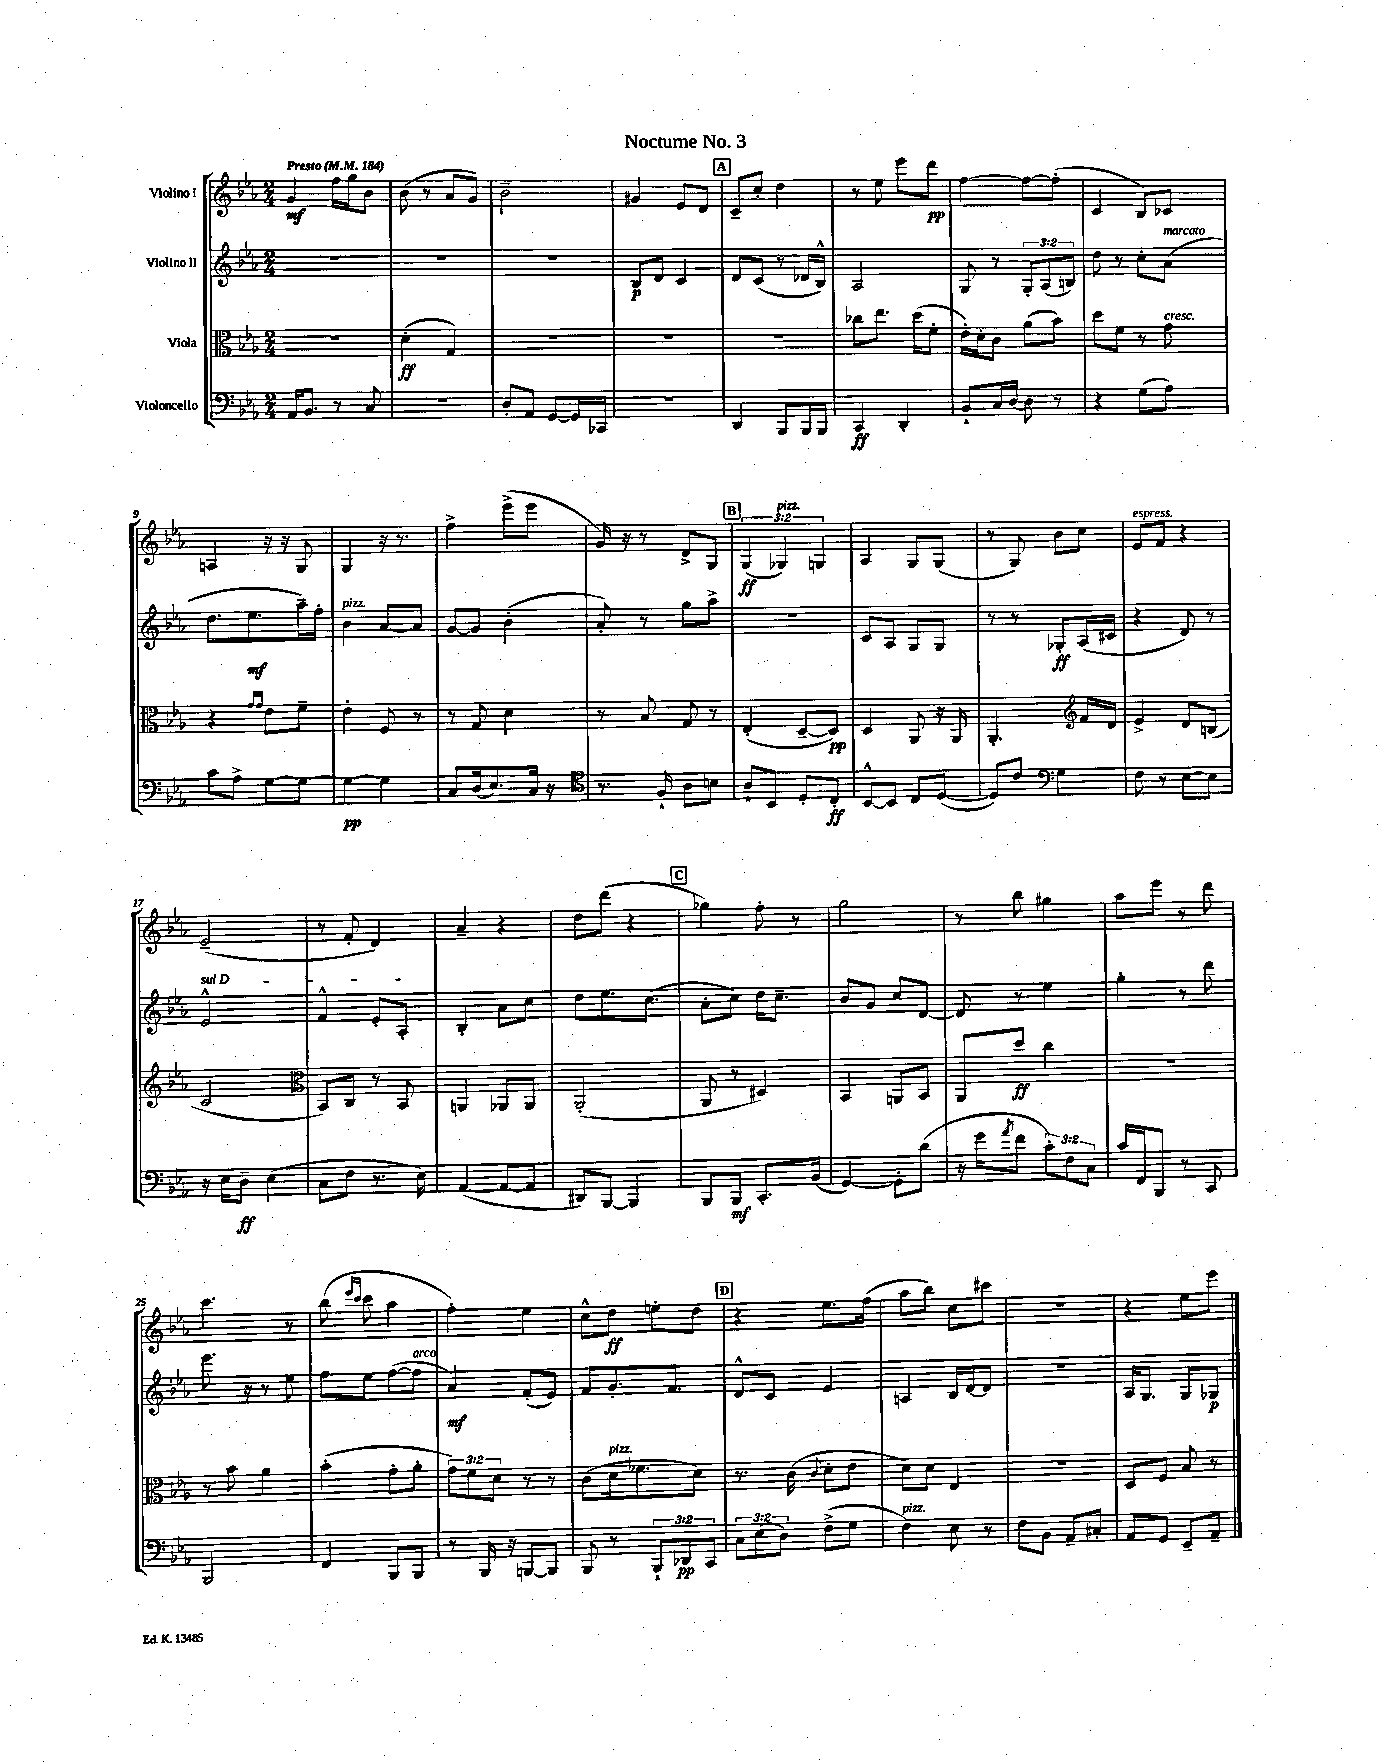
\header { title = "Nocturne No. 3" }
<<
\new StaffGroup <<
\new Staff = "s0" \with { instrumentName = "Violino I" } {
    \clef treble \key ees \major \numericTimeSignature \time 2/4 \override Staff.TupletNumber.text = #tuplet-number::calc-fraction-text \tempo "Presto" 4 = 184
    g'4\mf f''16 g''16 bes'8 |
    bes'8( r8 aes'8 g'8) |
    bes'2-- |
    gis'4 ees'8 d'8 |
    \mark \markup { \box "A" } c'8-- c''8-. d''4 |
    r8 ees''8 ees'''8 d'''8\pp |
    f''4~ f''8~ f''8-.( |
    c'4 bes8) ces'8 |
    a4 r16 r16 g8 |
    g4 r16 r8. |
    f''4-> ees'''8->( ees'''8 |
    g'16) r16 r8 d'8-> g8 |
    \mark \markup { \box "B" } \tuplet 3/2 { g4\ff( ges4^\markup { \italic "pizz." }) g4 } |
    aes4 g8 g8( |
    r8 g8) bes'8 c''8 |
    ees'8^\markup { \italic "espress." } f'8 r4 |
    ees'2--( |
    r8 f'8-. d'4) |
    aes'4-- r4 |
    d''8 d'''8( r4 |
    \mark \markup { \box "C" } ges''4) f''8-. r8 |
    g''2 |
    r8 bes''8 gis''4 |
    aes''8 ees'''8 r8 d'''8 |
    c'''4. r8 |
    bes''8( \grace { ees'''16 c'''16 } c'''8 aes''4 |
    f''4-.) ees''4 |
    c''8-^ d''8\ff e''8-. d''8 |
    \mark \markup { \box "D" } r4 ees''8. f''16( |
    aes''8 bes''8) c''8 cis'''8 |
    r2 |
    r4 ees''8 ees'''8 \bar "|." |
}
\new Staff = "s1" \with { instrumentName = "Violino II" } {
    \clef treble \key ees \major \numericTimeSignature \time 2/4 \override Staff.TupletNumber.text = #tuplet-number::calc-fraction-text
    R2 |
    R2 |
    R2 |
    bes8\p d'8 c'4 |
    \mark \markup { \box "A" } d'8 c'8( r8 des'16 bes16-^) |
    aes2 |
    g8 r8 \tuplet 3/2 { g8-. aes8( b8) } |
    d''8 r8 c''8-. aes'8^\markup { \italic "marcato" }( |
    d''8. ees''8.\mf aes''16--) f''16-. |
    bes'4^\markup { \italic "pizz." } aes'8~ aes'8 |
    g'8~ g'8 bes'4-.( |
    aes'8-.) r8 g''8 aes''8-> |
    \mark \markup { \box "B" } r2 |
    c'8 aes8 g8 g8 |
    r8 r8 ges8-.\ff aes16( cis'16 |
    r4 d'8) r8 |
    \once \override TextSpanner.bound-details.left.text = \markup { \italic "sul D" } ees'2-^\startTextSpan |
    f'4-^ ees'8-. aes8-.\stopTextSpan |
    bes4-. aes'8 c''8 |
    d''8 ees''8. c''8.( |
    \mark \markup { \box "C" } aes'8-. c''8) d''16 c''8.-- |
    bes'8 g'8 c''8 d'8~ |
    d'8 r8 ees''4 |
    g''4-. r8 d'''8 |
    ees'''8. r16 r8 ees''8 |
    f''8 ees''8 f''8~( f''8^\markup { \italic "arco" } |
    aes'4\mf) f'8-.( ees'8) |
    f'8 g'8.-. f'8. |
    \mark \markup { \box "D" } d'8-^ c'8 ees'4 |
    a4 bes16 d'16~ d'8 |
    r2 |
    aes16 g8. g8 ges8\p \bar "|." |
}
\new Staff = "s2" \with { instrumentName = "Viola" } {
    \clef alto \key ees \major \numericTimeSignature \time 2/4 \override Staff.TupletNumber.text = #tuplet-number::calc-fraction-text
    R2 |
    d'4-.\ff( g4) |
    R2 |
    R2 |
    \mark \markup { \box "A" } R2 |
    ces''8 ees''8. d''16( f'8-. |
    ees'16-.) d'16-. c'8 aes'8( bes'8) |
    d''8 f'8 r8 g'8^\markup { \italic "cresc." } |
    r4 \grace { g'16 g'16 } ees'8 f'8-- |
    ees'4-. f8 r8 |
    r8 g8 d'4 |
    r8 bes8 g8 r8 |
    \mark \markup { \box "B" } ees4-.( d8~-- d8\pp) |
    d4 aes,8 r16 aes,16 |
    aes,4.-. \clef treble f'16 d'16 |
    ees'4-> d'8 b8( |
    c'2 |
    \clef alto bes,8) c8 r8 bes,8 |
    a,4 aes,8 aes,8 |
    aes,2-.( |
    \mark \markup { \box "C" } aes,8 r8 dis4) |
    bes,4 a,8 bes,8 |
    aes,8 d''8\ff c''4 |
    R2 |
    r8 bes'8 aes'4 |
    bes'4-.( g'8-. aes'8-. |
    \tuplet 3/2 { g'8) f'8 d'8 } r8 r8 |
    c'8( d'16^\markup { \italic "pizz." } fes'8. d'8) |
    \mark \markup { \box "D" } r8. c'16( \appoggiatura { c'8 } d'8-. ees'8 |
    d'8) d'8 ees4 |
    R2 |
    d8 f8 bes8 r8 \bar "|." |
}
\new Staff = "s3" \with { instrumentName = "Violoncello" } {
    \clef bass \key ees \major \numericTimeSignature \time 2/4 \override Staff.TupletNumber.text = #tuplet-number::calc-fraction-text
    aes,16 bes,8. r8 c8 |
    r2 |
    d8-. aes,8 g,8~ g,16 ces,16 |
    R2 |
    \mark \markup { \box "A" } d,4 bes,,8 bes,,16 bes,,16 |
    c,4\ff d,4-. |
    bes,8-! c16 d16~ d8 r8 |
    r4 g8( aes8) |
    c'8 aes8-> g8~ g8~ |
    g4~\pp g4 |
    c8 d16( ees8.) c16 r16 |
    \clef tenor r8. f16-! aes8 b8 |
    \mark \markup { \box "B" } aes8-! bes,8 d8-. c8-.\ff |
    bes,8~-^ bes,8 c8 d8~( |
    d8) c'8 \clef bass g4 |
    f8 r8 ees8~ ees8 |
    r16 ees16 d8--\ff ees4( |
    c8 f8 r8. ees16) |
    aes,4~( aes,8~ aes,8 |
    dis,8) bes,,8~ bes,,4 |
    \mark \markup { \box "C" } bes,,8 bes,,8\mf c,8.-. bes,16( |
    g,4~) g,8-. d'8( |
    r16 g'16 \acciaccatura { aes'8 } f'8 \tuplet 3/2 { c'8-.) f8 c8 } |
    c'16 f,16 bes,,8 r8 c,8 |
    bes,,2 |
    f,4 bes,,8 bes,,8 |
    r8 bes,,16 r16 b,,8~ b,,8 |
    bes,,8 r8 \tuplet 3/2 { bes,,8-! des,8\pp c,8 } |
    \mark \markup { \box "D" } \tuplet 3/2 { c8 ees8( d8) } f8->( g8 |
    f4^\markup { \italic "pizz." }) ees8 r8 |
    f8 bes,8 aes,8-- cis8-. |
    aes,8 g,8 ees,8-- aes,8-- \bar "|." |
}
>>
>>
